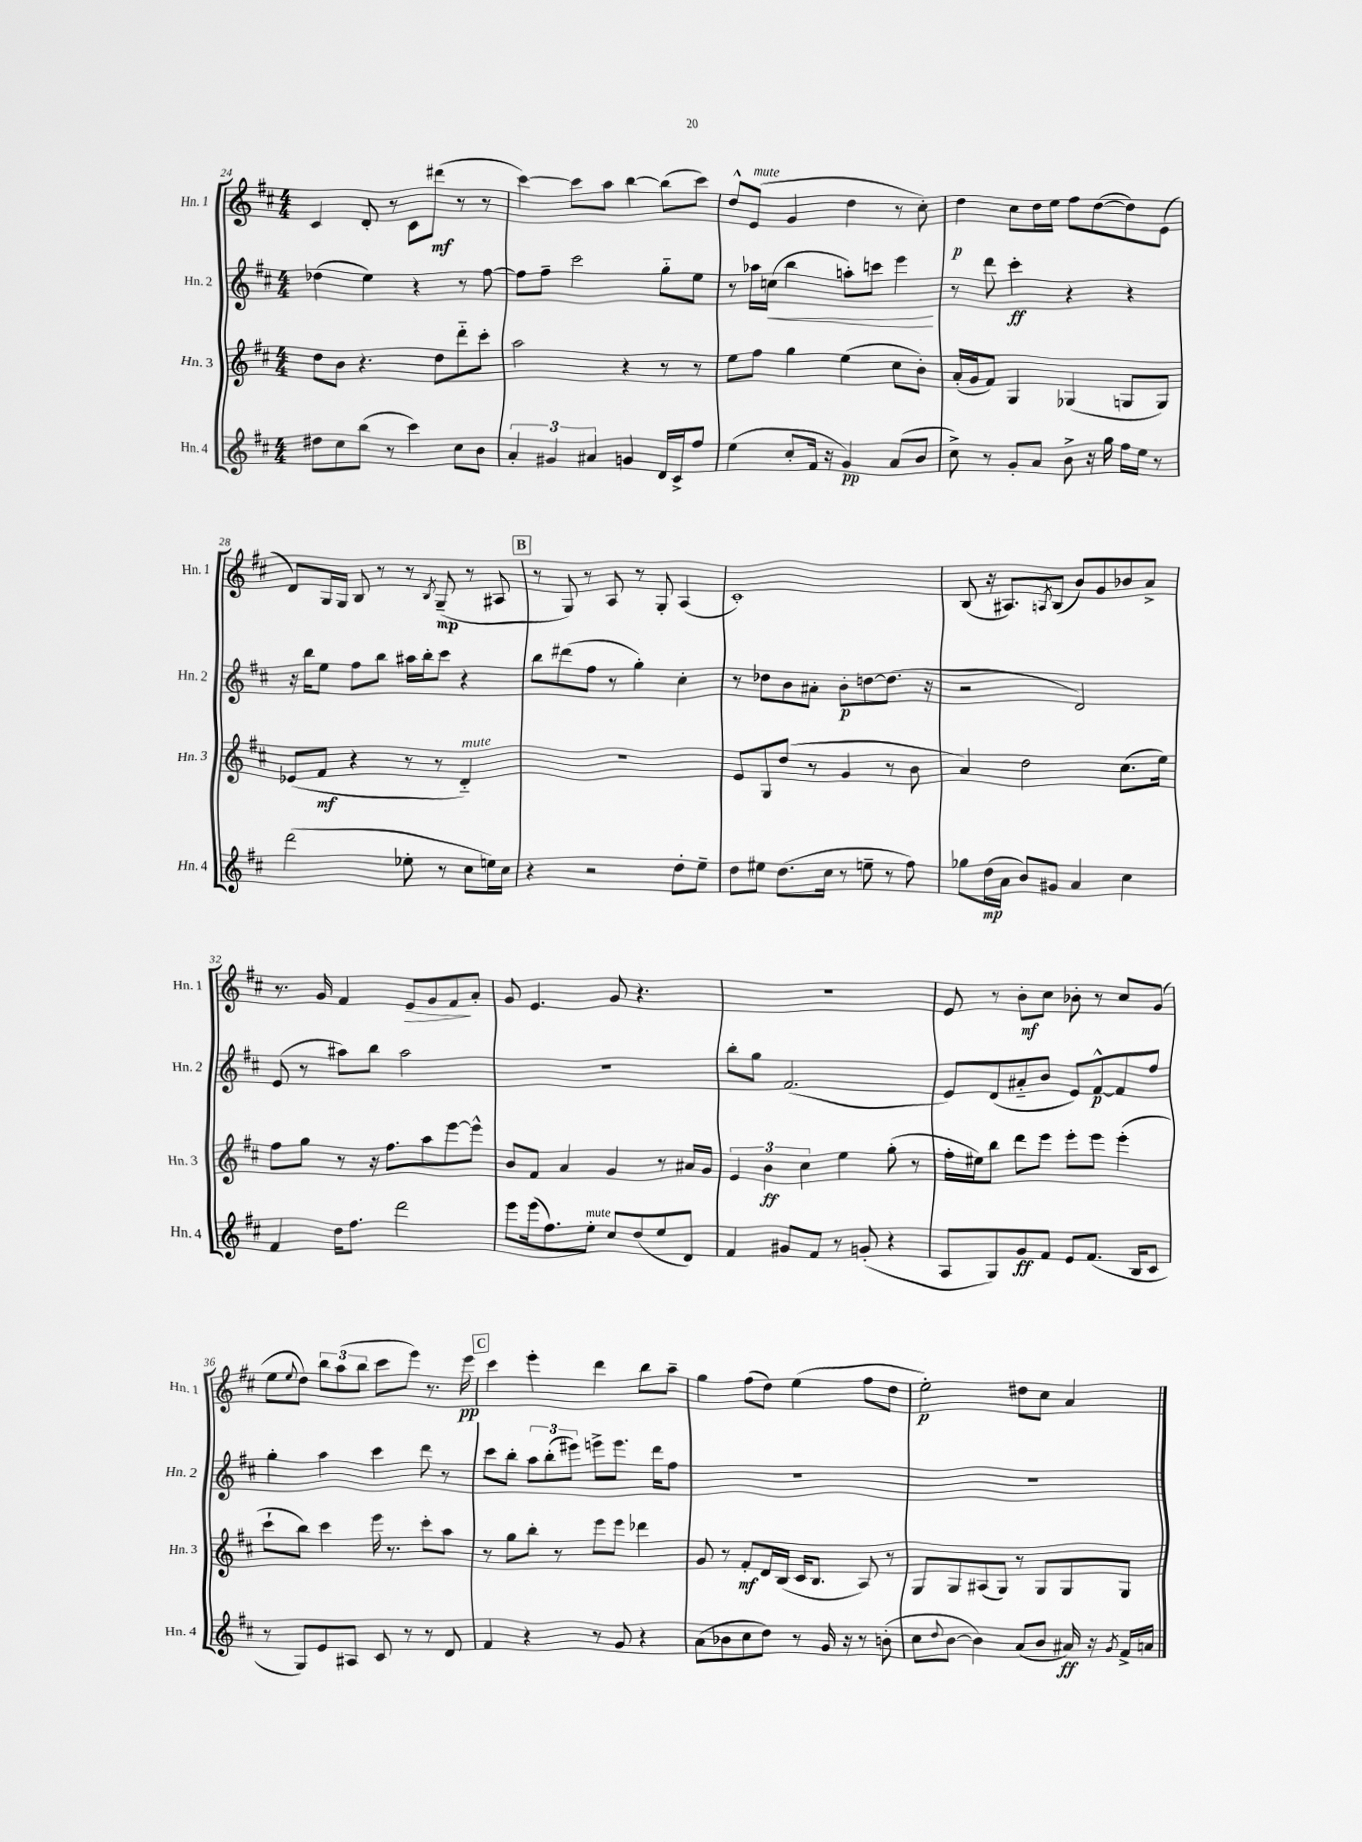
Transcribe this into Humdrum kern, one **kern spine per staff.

**kern	**dynam	**kern	**dynam	**kern	**dynam	**kern	**dynam
*part4	*part4	*part3	*part3	*part2	*part2	*part1	*part1
*staff4	*staff4	*staff3	*staff3	*staff2	*staff2	*staff1	*staff1
*I"Hn. 4	*	*I"Hn. 3	*	*I"Hn. 2	*	*I"Hn. 1	*
*I'Hn. 4	*	*I'Hn. 3	*	*I'Hn. 2	*	*I'Hn. 1	*
*clefG2	*	*clefG2	*	*clefG2	*	*clefG2	*
*k[f#c#]	*	*k[f#c#]	*	*k[f#c#]	*	*k[f#c#]	*
*M4/4	*	*M4/4	*	*M4/4	*	*M4/4	*
=24	=24	=24	=24	=24	=24	=24	=24
8dd#X\L	.	8dd\L	.	(4dd-X\	.	4c#/	.
8cc#\	.	8b\J	.	.	.	.	.
(8bb\J	.	4.r	.	4ee\)	.	8d'/	.
8r	.	.	.	.	.	8r	.
4ccc#\)	.	.	.	4r	.	8c#\L	.
.	.	8dd\L	.	.	.	(8ddd#X\J	mf
8cc#\L	.	8ddd\	.	8r	.	8r	.
8b\J	.	8ccc#'\J	.	[8ff#\	.	8r	.
=25	=25	=25	=25	=25	=25	=25	=25
6a'/	.	2aa\	.	8ff#\L]	.	[4ccc#\)	.
.	.	.	.	8ff#~\J	.	.	.
6g#X/	.	.	.	.	.	.	.
.	.	.	.	2ccc#\	.	8ccc#\L]	.
6a#X/	.	.	.	.	.	.	.
.	.	.	.	.	.	8aa\J	.
4gn/	.	4r	.	.	.	[4bb\	.
16d/LL	.	8r	.	8gg\L	.	(8bb\L]	.
16c#^/J	.	.	.	.	.	.	.
8ff#/J	.	8r	.	8ee\J	.	8ccc#\J)	.
=26	=26	=26	=26	=26	=26	=26	=26
(4ee\	.	8ee\L	.	8r	.	8dd^^/L	.
!	!	!	!	!	!	!LO:TX:a:i:t=mute	!
.	.	8ff#\J	.	16aa-X\LL	.	(8e/J	.
!	!	!	!	!	!LO:HP:b	!	!
.	.	.	.	(16ccn\JJ	<	.	.
8cc#'/L	.	4gg\	.	4bb\	.	4g/	.
16f#/Jk	.	.	.	.	.	.	.
16r	.	.	.	.	.	.	.
4g/)	pp	(4ee\	.	8aan'\L)	.	4dd\	.
.	.	.	.	8cccn\J	.	.	.
(8a/L	.	8cc#\L	.	4eee\	.	8r	.
8b/J	.	8b'\J)	.	.	.	8cc#'\)	.
.	.	.	.	.	[	.	.
=27	=27	=27	=27	=27	=27	=27	=27
8cc#^\)	.	(16a'/LL	.	8r	.	4dd\	p
.	.	16g/J	.	.	.	.	.
8r	.	8f#/J)	.	8ddd\	.	.	.
8g'/L	.	4G/	.	4ccc#'\	ff	8cc#\L	.
8a/J	.	.	.	.	.	16dd\L	.
.	.	.	.	.	.	16ee\JJ	.
8b^\	.	(4G-X/	.	4r	.	8ff#\L	.
16r	.	.	.	.	.	([8dd\	.
16gg\	.	.	.	.	.	.	.
16ff#\LL	.	8Gn/L	.	4r	.	8dd\])	.
16ee\JJ	.	.	.	.	.	.	.
8r	.	8G/J)	.	.	.	(8e\J	.
!!LO:LB:g=z
=28	=28	=28	=28	=28	=28	=28	=28
(2ddd\	.	(8e-X/L	.	16r	.	8d/L)	.
.	.	.	.	16bb\KL	.	.	.
.	.	8f#/J	mf	8ee\J	.	16G/L	.
.	.	.	.	.	.	16G/JJ	.
.	.	4r	.	8ff#\L	.	8B/	.
.	.	.	.	8bb\J	.	8r	.
8ee-X'\	.	8r	.	16aa#X\LL	.	8r	.
.	.	.	.	16bb'\J	.	.	.
.	.	.	.	.	.	8qB/	.
8r	.	8r	.	8ccc#\J	.	(8G~/	mp
!	!	!LO:TX:a:i:t=mute	!	!	!	!	!
8cc#\L	.	4d/)	.	4r	.	8r	.
16een\L)	.	.	.	.	.	8A#X/	.
16cc#\JJ	.	.	.	.	.	.	.
!!LO:REH:place=s1:t=B
=29	=29	=29	=29	=29	=29	=29	=29
4r	.	1r	.	8bb\L	.	8r	.
.	.	.	.	(8ddd#X\	.	8G/)	.
2r	.	.	.	8ff#\J	.	8r	.
.	.	.	.	8r	.	8A/	.
.	.	.	.	4gg'\)	.	8r	.
.	.	.	.	.	.	8G'/	.
8dd'\L	.	.	.	4cc#'\	.	(4A/	.
8ee~\J	.	.	.	.	.	.	.
=30	=30	=30	=30	=30	=30	=30	=30
8dd\L	.	8e/L	.	8r	.	1c#')	.
8ee#X\J	.	8G/	.	8dd-X\L	.	.	.
(8.dd\L	.	(8dd/J	.	8b\	.	.	.
.	.	8r	.	8a#X'\J	.	.	.
16cc#\Jk	.	.	.	.	.	.	.
8r	.	4g/	.	8b'\L	p	.	.
8een~\	.	.	.	[8ddn\	.	.	.
8r	.	8r	.	(8.dd\J]	.	.	.
8ff#\)	.	8b\	.	.	.	.	.
.	.	.	.	16r	.	.	.
=31	=31	=31	=31	=31	=31	=31	=31
8gg-X\L	.	4a/)	.	2r	.	(8B/	.
(16dd\L	mp	.	.	.	.	16r	.
16a\JJ	.	.	.	.	.	8.A#X/L)	.
8b/L)	.	2dd\	.	.	.	.	.
.	.	.	.	.	.	8qAn/	.
8g#X/J	.	.	.	.	.	(8B/J	.
4a/	.	.	.	2d/)	.	8b/L)	.
.	.	.	.	.	.	8g/	.
4cc#\	.	(8.cc#\L	.	.	.	8b-X/	.
.	.	.	.	.	.	8a^/J	.
.	.	16ee\Jk)	.	.	.	.	.
!!LO:LB:g=z
=32	=32	=32	=32	=32	=32	=32	=32
4f#/	.	8ff#\L	.	(8e/	.	8.r	.
.	.	8gg\J	.	8r	.	.	.
.	.	.	.	.	.	16g/	.
16dd\KL	.	8r	.	8aa#X\L)	.	4f#/	.
8.ff#\J	.	.	.	.	.	.	.
.	.	16r	.	8bb\J	.	.	.
.	.	8.ff#\L	.	.	.	.	.
!	!	!	!	!	!	!	!LO:HP:b
2ddd\	.	.	.	2aa#\	.	8e/L	>
.	.	8aa\	.	.	.	8g/	.
.	.	[8eee\	.	.	.	8f#/	.
.	.	8eee^^\J]	.	.	.	8a'/J	]
=33	=33	=33	=33	=33	=33	=33	=33
8eee\L	.	8b/L	.	1r	.	8g/	.
(16eee\k	.	8f#/J	.	.	.	4.e/	.
8.ff#\)	.	.	.	.	.	.	.
.	.	4a/	.	.	.	.	.
!LO:TX:a:i:t=mute	!	!	!	!	!	!	!
8ee'\J	.	.	.	.	.	.	.
8cc#/L	.	4g/	.	.	.	8g/	.
(8dd/	.	.	.	.	.	4.r	.
8ee/	.	8r	.	.	.	.	.
8d/J)	.	16a#X/LL	.	.	.	.	.
.	.	16g/JJ	.	.	.	.	.
=34	=34	=34	=34	=34	=34	=34	=34
4f#/	.	6e/	.	8bb'\L	.	1r	.
.	.	.	.	8gg\J	.	.	.
.	.	6b\	ff	.	.	.	.
8g#X/L	.	.	.	(2.f#/	.	.	.
.	.	6cc#\	.	.	.	.	.
8f#/J	.	.	.	.	.	.	.
8r	.	4ee\	.	.	.	.	.
(8gn'/	.	.	.	.	.	.	.
4r	.	(8gg'\	.	.	.	.	.
.	.	8r	.	.	.	.	.
=35	=35	=35	=35	=35	=35	=35	=35
8A/L	.	16ff#'\LL	.	8e/L)	.	8e/	.
.	.	16ee#X\J)	.	.	.	.	.
8G/)	.	8bb\J	.	(8d/	.	8r	.
8g/	ff	8ddd\L	.	8a#X/	.	8b'\L	mf
8f#/J	.	8eee\J	.	8b/J	.	8cc#\J	.
8e/L	.	8eee'\L	.	8e/L)	.	8b-X'\	.
(8.f#/J	.	8eee\J	.	[8f#^^/	p	8r	.
.	.	(4eee'\	.	8f#/]	.	8cc#/L	.
16B/KL	.	.	.	.	.	.	.
8c#/J	.	.	.	8ff#/J	.	(8g/J	.
!!LO:LB:g=z
=36	=36	=36	=36	=36	=36	=36	=36
8r	.	8ccc#`\L	.	4gg'\	.	8ee\L	.
.	.	.	.	.	.	8qqee/	.
8G/L)	.	8bb\J)	.	.	.	8dd\J)	.
8e/	.	4ccc#\	.	4aa\	.	12bb\L	.
.	.	.	.	.	.	(12aa\	.
8A#X/J	.	.	.	.	.	.	.
.	.	.	.	.	.	12bb\J	.
8c#/	.	16eee\	.	4ccc#\	.	8ccc#\L	.
.	.	8.r	.	.	.	.	.
8r	.	.	.	.	.	8eee\J)	.
8r	.	8ccc#'\L	.	8ddd\	.	8.r	.
8d/	.	8aa\J	.	8r	.	.	.
.	.	.	.	.	.	16eee\	pp
!!LO:REH:place=s1:t=C
=37	=37	=37	=37	=37	=37	=37	=37
4f#/	.	8r	.	8ccc#\L	.	4ccc#\	.
.	.	8gg\L	.	8bb'\J	.	.	.
4r	.	8bb'\J	.	12aa\L	.	4eee'\	.
.	.	.	.	(12bb'\	.	.	.
.	.	8r	.	.	.	.	.
.	.	.	.	12eee#X\J)	.	.	.
8r	.	8eee\L	.	8eeen^\L	.	4ddd\	.
8g/	.	8eee\J	.	8.eee\J	.	.	.
4r	.	4ddd-X\	.	.	.	8bb\L	.
.	.	.	.	16ddd\KL	.	.	.
.	.	.	.	8ff#\J	.	8aa~\J	.
=38	=38	=38	=38	=38	=38	=38	=38
(8a\L	.	8g/	.	1r	.	4gg\	.
8b-X\	.	8r	.	.	.	.	.
8cc#\	.	8f#'/L	mf	.	.	(8ff#\L	.
8dd\J)	.	16d/L	.	.	.	8dd\J)	.
.	.	(16B/JJ	.	.	.	.	.
8r	.	16c#/KL	.	.	.	(4ee\	.
.	.	8.B/J	.	.	.	.	.
16g/	.	.	.	.	.	.	.
16r	.	.	.	.	.	.	.
8r	.	8A/)	.	.	.	8ff#\L	.
(8bn'\	.	8r	.	.	.	8dd\J	.
=39	=39	=39	=39	=39	=39	=39	=39
8cc#\L	.	8G/L	.	1r	.	2ee'\)	p
8qqdd/	.	.	.	.	.	.	.
[8b\J	.	8G/	.	.	.	.	.
4b\])	.	(8A#X/	.	.	.	.	.
.	.	8G/J)	.	.	.	.	.
(8a/L	.	8r	.	.	.	8dd#X\L	.
8b/J	.	8G/L	.	.	.	8cc#\J	.
16a#X/)	ff	8G/	.	.	.	4a/	.
16r	.	.	.	.	.	.	.
8qg/	.	.	.	.	.	.	.
16f#^/LL	.	8G/J	.	.	.	.	.
16an/JJ	.	.	.	.	.	.	.
==	==	==	==	==	==	==	==
*-	*-	*-	*-	*-	*-	*-	*-
